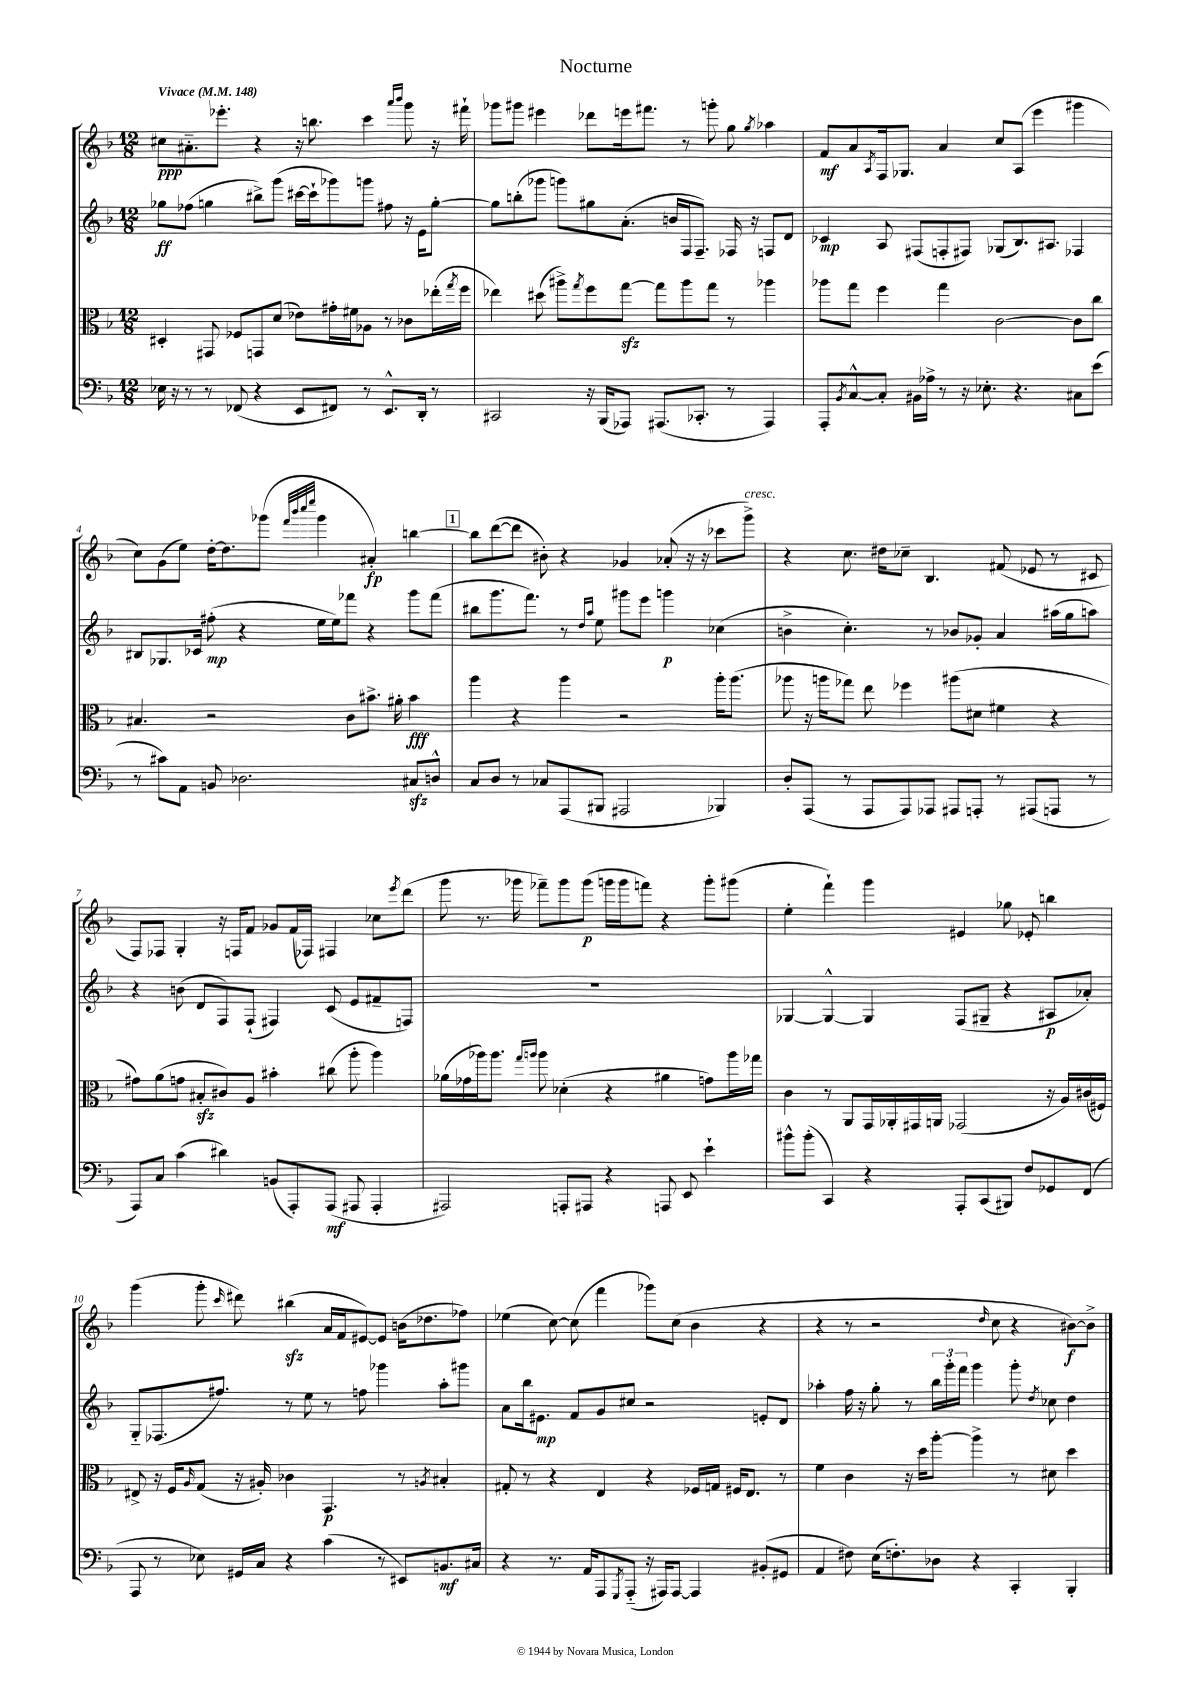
\header { title = "Nocturne" }
<<
\new StaffGroup <<
\new Staff = "s0" {
    \clef treble \key f \major \numericTimeSignature \time 12/8 \tempo "Vivace" 4 = 148
    cis''8\ppp ais'8.-_ ees'''8.-. r4 r16 b''8. c'''4 \grace { a'''16 bes'''16 } g'''8 r16 fis'''16-! |
    ges'''8 gis'''8 eis'''4 des'''8 e'''16 fis'''8. r8 g'''8-. g''8 \acciaccatura { g''8 } aes''4 |
    f'8\mf a'8 \acciaccatura { a8 } f16 ges8. a'4 c''8 a8( e'''4 gis'''4 |
    c''8) g'8( e''8) d''16~-. d''8. ges'''8( \grace { f'''32 bes'''32 c''''32 e''''32 } ges'''4 ais'4-.\fp) b''4~ |
    \mark \markup { \box "1" } b''8 d'''8~( d'''8 bis'8-.) r4 ges'4 aes'8-.( r16 r16 ces'''8 g'''8->^\markup { \italic "cresc." }) |
    r4 c''8. dis''16 ces''8-- bes4. fis'8( ees'8 r8 cis'8 |
    f8) fes8 g4-. r16 f16 f'8 ges'8 f'16( fes16) fis4 ces''8 \acciaccatura { e'''8 } d'''8( |
    g'''8 r8. ges'''16 fes'''8--) ges'''8 ges'''8\p( g'''16 g'''16 f'''8) r4 g'''8-. gis'''8( |
    e''4-. f'''4-!) g'''4 eis'4 ges''8 ees'8-. b''4 |
    g'''4( g'''8-. \grace { c'''16 } dis'''8) bis''4\sfz( a'16 f'16 eis'8~) eis'8 b'16( des''8. fes''8) |
    ees''4( c''8~) c''8( f'''4 ges'''8) c''8( bes'4 r4 |
    r4 r8 r2 \grace { d''16 } c''8 r4 bis'8~\f) bis'8-> \bar "|." |
}
\new Staff = "s1" {
    \clef treble \key f \major \numericTimeSignature \time 12/8
    ges''8\ff fes''8( g''4 bis''8->) g'''8( cis'''16~ cis'''16-! ges'''8) g'''8 fis''8 r16 e'16 g''8~-. |
    g''8 b''8-.( ges'''8 g'''8) gis''8 a'8.-.( b'16 f16 f8.--) fes16 r16 f8 d'8 |
    ces'4\mp a8 fis8( f8-. fis8) ges8( bes8.) ais8. fes4 |
    bis8 ges8. ces'16 fis''8-.\mp( r4 e''16 e''16) fes'''8 r4 g'''8 fes'''8( |
    \mark \markup { \box "1" } bis''8 g'''8. f'''8.) r8 \grace { d''16 a''16 } e''8 gis'''8 e'''8 g'''4\p ces''4( |
    b'4-> c''4.-.) r8 bes'8 ges'8-. a'4 ais''16( g''16 a''8) |
    r4 b'8( d'8 f8) f8-!( fis4) c'8( e'8 fis'8-- f8) |
    R1. |
    ges4~ ges4~-^ ges4 f8( gis8-- r4 ais8\p aes'8-.) |
    g8-_ fes8.( fis''8.) r8 e''8 r8 f''8 ges'''4 a''8-. gis'''8 |
    a'8 bes''16 eis'8.\mp f'8 g'8 cis''8 r2 e'8-. d'8 |
    aes''4-. f''16 r16 g''8-. r8 \tuplet 3/2 { bes''16 g'''16-. f'''16 } g'''4 g'''8-. \acciaccatura { d''8 } ces''8 d''4 \bar "|." |
}
\new Staff = "s2" {
    \clef alto \key f \major \numericTimeSignature \time 12/8
    dis4-. gis,8 fes8 g,8 d'8( ees'8) gis'16-. fis'16 aes8 r8 ces'8 ees''16-.( \acciaccatura { g''8 } f''16 |
    ees''4) dis''8( ais''8->) \acciaccatura { g''8 } f''8 g''8~\sfz g''8 ais''8 g''8 r8 aes''4 |
    aes''8 g''8 f''4 g''4 c'2~ c'8 c''8 |
    bis4. r2 c'8 bis'8.-> ais'16-. bis'4\fff |
    \mark \markup { \box "1" } a''4 r4 a''4 r2 a''16-. a''8.( |
    aes''8 r16 a''16 ges''8) e''8 fes''4 ais''8( dis'8 fis'4 r4 |
    gis'8) a'8( g'8 bis8-.\sfz cis'8) a8 bis'4-. cis''8( a''8-. a''4) |
    aes'16( ges'16 aes''16) aes''8. \grace { g''16 a''16 } a''8 des'4-.( r4 ais'4 g'8) a''16 ges''16 |
    c'4 r8 a,8 g,16 aes,16-. gis,16 a,16 ges,2( r16 a16) cis'16( fis16) |
    eis8-> r16 f16 \grace { a16 } g8( r16 ais16-.) ces'4 g,4.\p r8 \acciaccatura { a8 } bis4-. |
    gis8-. r8 r4 e4 r4 fes16 g16 fis16 e8. r8 |
    f'4 c'4 r16 d''16 a''8~-. a''4-> r8 dis'8 d''4 \bar "|." |
}
\new Staff = "s3" {
    \clef bass \key f \major \numericTimeSignature \time 12/8
    ees16 r16 r8 r8 fes,8( r4 e,8 fis,8) r8 e,8.-^ d,16-. r8 |
    cis,2 r16 bes,,16( aes,,8) ais,,8.( ces,8.-. r8 ais,,4) |
    a,,8-. \acciaccatura { bes,8 } c8~-^ c8-. bis,16 aes16-> r8 r16 ees8.-. r4. cis8 e'8( |
    r8 cis'8) a,8 b,8 des2. cis8\sfz d8-^ |
    \mark \markup { \box "1" } c8 d8 r8 ces8 a,,8( bis,,8 ais,,2 bes,,4) |
    d8-. a,,8( r8 a,,8 a,,8) aes,,8 ais,,8 a,,8-. r8 ais,,8( a,,8 r8 |
    a,,8) c8 c'4( dis'4) b,8( a,,8-.) a,,8\mf( ais,,8 ais,,4-. |
    ais,,2) a,,8-. ais,,8 r4 a,,8 e,8 e'4-! |
    bis'8-^ bis'8-.( c,4) r4 a,,8-. c,8( bis,,8) f8 ges,8 f,8( |
    a,,8 r8 ees8) gis,16 c16 r4 c'4( r8 eis,8) b,8.\mf cis16 |
    r4 r8. a,16 a,,8 \acciaccatura { g,,8 } a,,8-_( r16 ais,,16) ais,,8~ ais,,4 bis,8-.( gis,8 |
    a,4 fis8) e16( f8.-.) des8 r4 c,4-. bes,,4-. \bar "|." |
}
>>
>>
